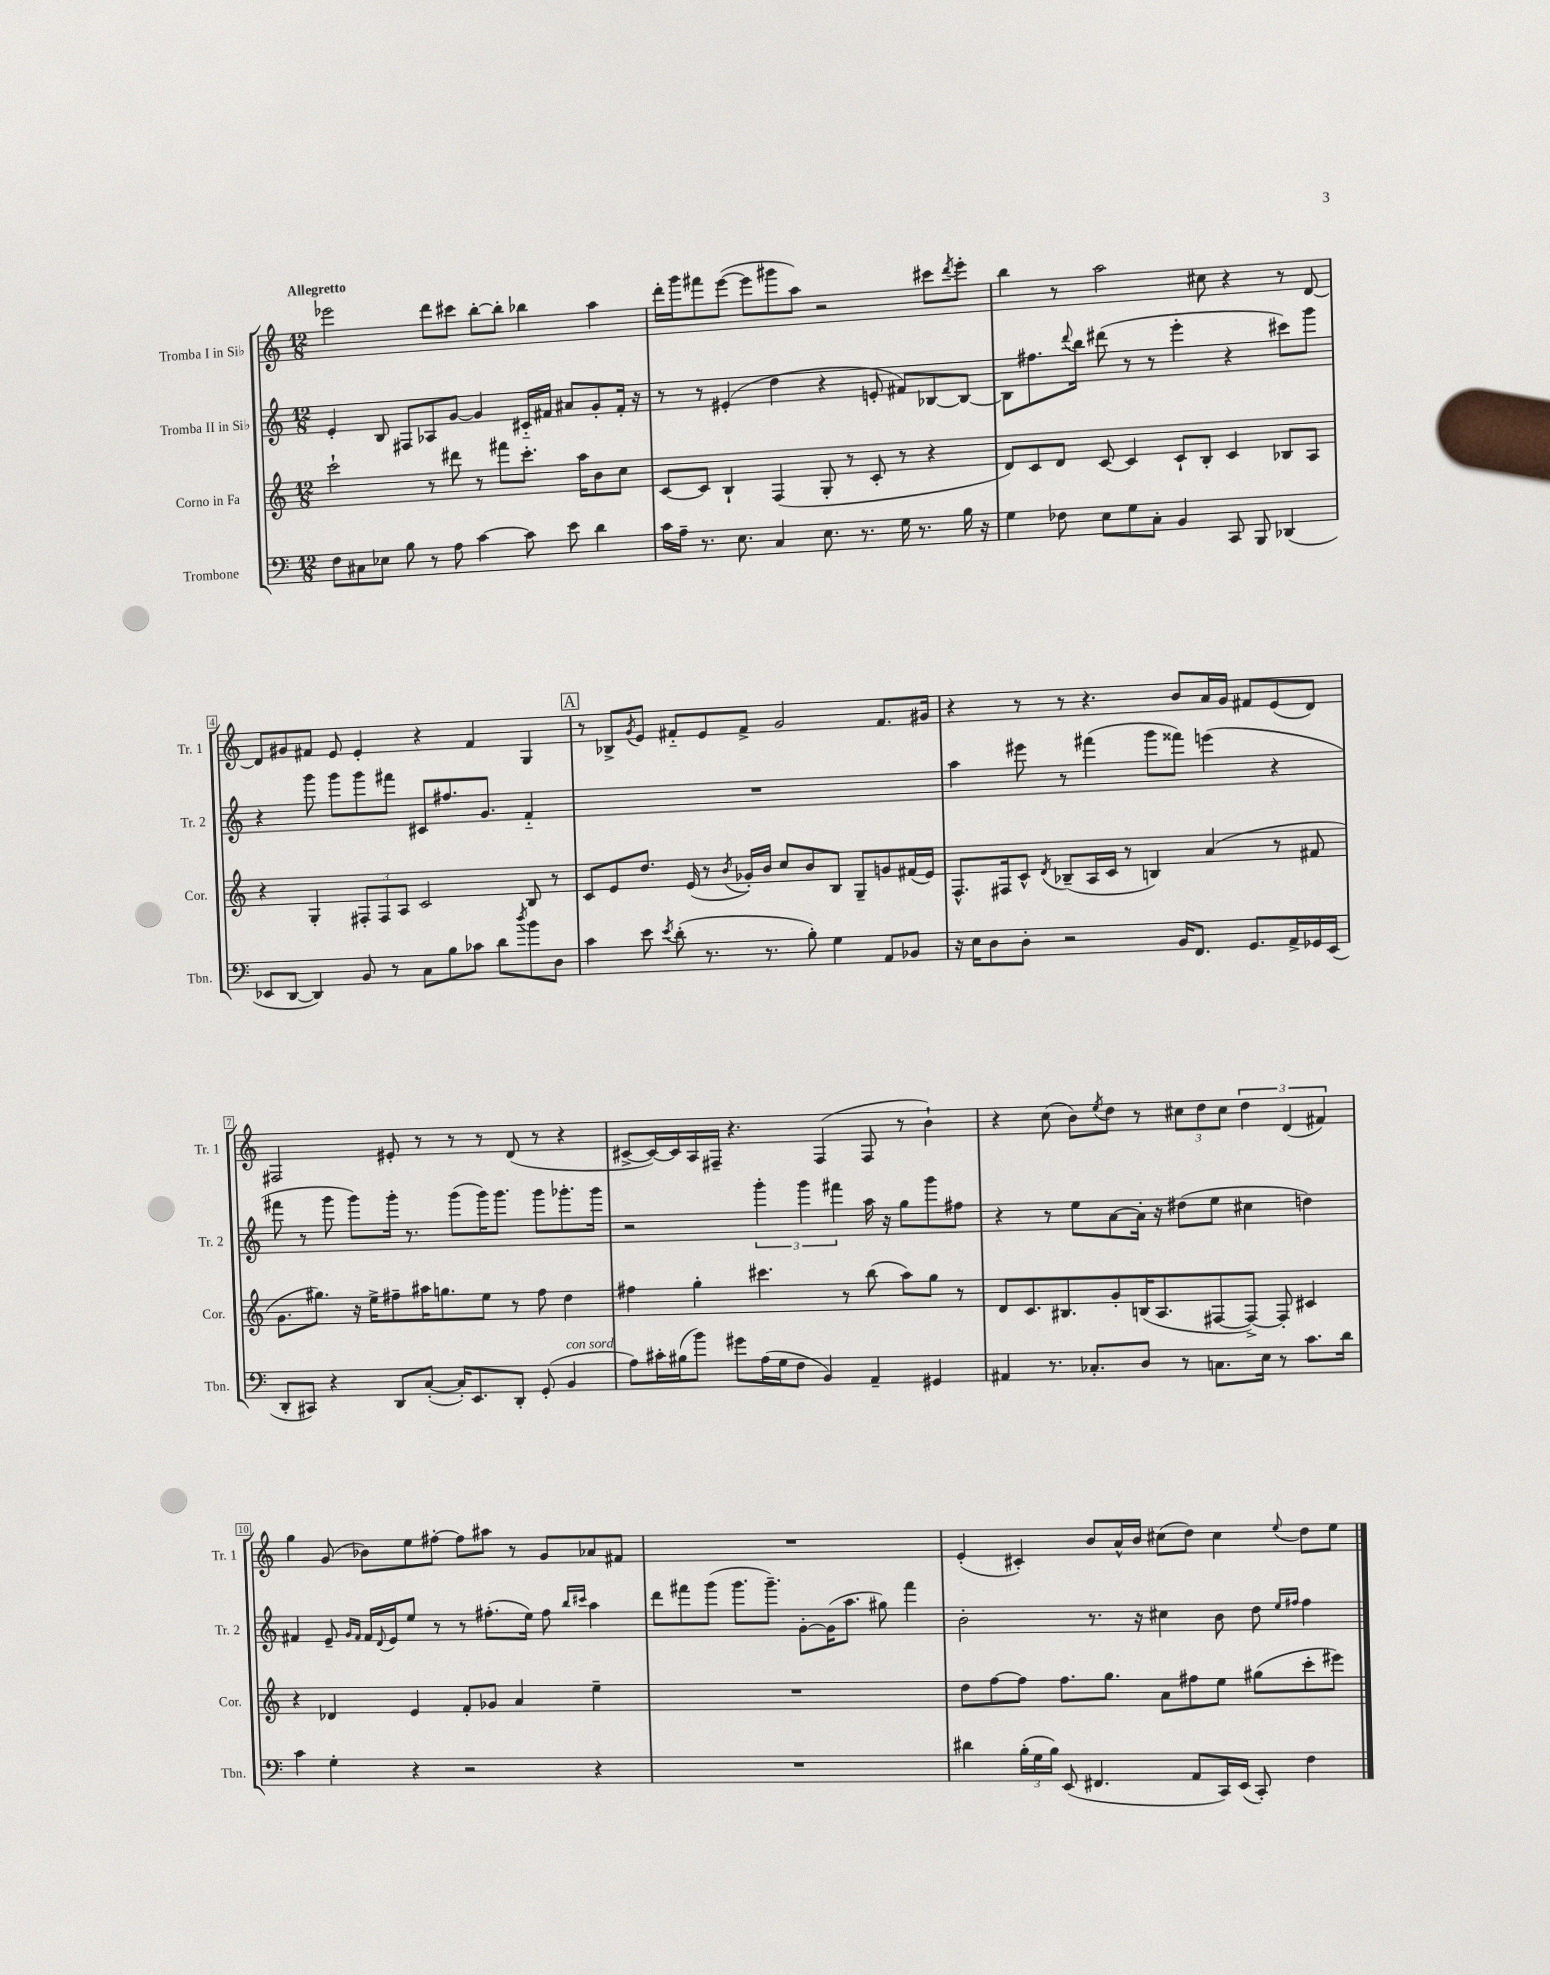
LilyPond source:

<<
\new StaffGroup <<
\new Staff = "s0" \with { instrumentName = "Tromba I in Sib" shortInstrumentName = "Tr. 1" } {
    \clef treble \key c \major \numericTimeSignature \time 12/8 \tempo "Allegretto"
    ees'''2 d'''8 cis'''8 b''8~-. b''8-. bes''4 a''4 |
    d'''16-. g'''16 fis'''8 e'''8~( e'''8 gis'''8 a''8) r2 cis'''8 \acciaccatura { d'''8 } e'''8-. |
    b''4 r8 a''2 cis''8 r4 r8 d'8~ |
    d'8 gis'8 fis'8 e'8 e'4-. r4 fis'4 g4 |
    \mark \markup { \box "A" } r8 bes8-> \acciaccatura { g'8 } e'8 fis'8-_ e'8 fis'8-> g'2 fis'8. gis'16 |
    r4 r8 r8 r4. b'8 a'16 g'16 fis'8 e'8( d'8) |
    fis2 eis'8-. r8 r8 r8 d'8( r8 r4 |
    cis'8~-> cis'16~) cis'16 a16 fis16-- r4. fis4( fis8 r8 b'4-!) |
    r4 c''8( b'8) \acciaccatura { e''8 } d''8 r8 \tuplet 3/2 { cis''8 d''8 cis''8 } \tuplet 3/2 { d''4 d'4( fis'4) } |
    g''4 g'8( bes'8) e''8 fis''8~-. fis''8 ais''8 r8 g'8 aes'8 fis'8 |
    R1. |
    e'4-.( cis'4-.) b'8 a'16-^ b'16 cis''8( d''8) cis''4 \appoggiatura { e''8 } d''8 e''8 \bar "|." |
}
\new Staff = "s1" \with { instrumentName = "Tromba II in Sib" shortInstrumentName = "Tr. 2" } {
    \clef treble \key c \major \numericTimeSignature \time 12/8
    e'4-. b8 fis8 aes8 g'8~ g'4 cis'16-_ fis'16 ais'8 g'8-. fis'16-. r16 |
    r8 r8 eis'4-.( d''4 r4 e'8-. fis'8) bes8~ bes8~ |
    bes8 fis''8. \appoggiatura { d'''8 } b''16 dis'''8( r8 r8 e'''4-. r4 cis'''8) g'''8 |
    r4 g'''8 g'''8 g'''8 fis'''8 cis'8 fis''8. g'8. f'4-_ |
    \mark \markup { \box "A" } R1. |
    a''4 eis'''8 r8 fis'''4( g'''8 fisis'''8) e'''4( r4 |
    fis'''8 r8 g'''8 g'''8) g'''16-. r8. g'''8( g'''16) g'''8. g'''8 ges'''8.-. ges'''16 |
    r2 \tuplet 3/2 { g'''4-. g'''4 fis'''4 } a''16 r16 g''8 g'''8 fis''8 |
    r4 r8 e''8 a'8~ a'16-. r16 dis''8( e''8 cis''4 d''4) |
    fis'4 e'8-- \grace { g'16 fis'16 } fis'16 \appoggiatura { d'8 } e'16 e''8 r8 r8 fis''8.-.( e''16) fis''8 \grace { b''16 cis'''16 } a''4 |
    d'''8 fis'''8 g'''8( g'''8. g'''8.--) g'8~-. g'16( a''8. gis''8) fis'''4 |
    b'2-. r8. r16 cis''4 b'8 d''8 \grace { e''16 fis''16 } fis''4 \bar "|." |
}
\new Staff = "s2" \with { instrumentName = "Corno in Fa" shortInstrumentName = "Cor." } {
    \clef treble \key c \major \numericTimeSignature \time 12/8
    c'''2-! r8 dis'''8 r8 fis'''8 c'''8.-. a''16 b'8 c''8 |
    c'8~ c'8 b4-! f4( g8-. r8 c'8-. r8 r4 |
    d'8) c'8 d'8 c'8~ c'4 c'8-! b8-. c'4 bes8 a8 |
    r4 g4-. \tuplet 3/2 { fis8-. fis8 a8 } c'2 b8 r8 |
    \mark \markup { \box "A" } c'8 e'8 d''8. e'16( r8 \acciaccatura { b'8 } ges'16-.) b'16 c''8 b'8 b8 g8-- g'8 fis'16( e'16) |
    f8.-^ fis16 c'8-^ \acciaccatura { d'8 } bes8--( a16 c'16 r8 b4) a'4( r8 fis'8 |
    g'8. gis''8.) r16 e''16-> fis''8-- ais''16 g''8. e''8 r8 fis''8 d''4 |
    fis''4 g''4-. cis'''4. r8 b''8( a''8) g''8 r8 |
    d'8 c'8. bis8. g'8-. b16( a8. fis8~ fis8~->) fis8-. cis'4 |
    r4 des'4 e'4 f'8-. ges'8 a'4 e''4-- |
    R1. |
    d''8 f''8~ f''8 f''8. g''8. a'8 fis''8 e''8 gis''8( c'''8-. eis'''8) \bar "|." |
}
\new Staff = "s3" \with { instrumentName = "Trombone" shortInstrumentName = "Tbn." } {
    \clef bass \key c \major \numericTimeSignature \time 12/8
    f8 cis8 ees8 b8 r8 a8 c'4~ c'8 e'8 d'4 |
    c'16 a16-- r8. e8. c4 e8. r8. g16 r8. b16 r16 |
    g4 fes8 e8 g8 c8-. b,4 c,8 b,,8 des,4( |
    ees,8 d,8~ d,4) b,8 r8 c8 b8 ces'8 d'8 \acciaccatura { d''8 } b'8 d8 |
    \mark \markup { \box "A" } c'4 e'8 \acciaccatura { e'8 } d'8-.( r8. r8. b8-.) g4 a,8 bes,8 |
    r16 e16 d8 d8-. r2 b,16 f,8. g,8. a,16-> ges,16 e,16( |
    d,8-. cis,8) r4 d,8 c8~-.( c16-.) e,8. d,8-. g,8-.( b,4^\markup { \italic "con sord." } |
    a8) cis'16-. bis16( b'8) gis'8 a16( g16 f8 b,4) a,4-- gis,4 |
    ais,4 r8. ces8.-. d8 r8 c8. e16 r8 c'8. d'16 |
    c'4 g4-. r4 r2 r4 |
    R1. |
    dis'4 \tuplet 3/2 { b16-.( g16 b16) } e,8( fis,4. a,8 c,16) e,16( c,8-.) f4 \bar "|." |
}
>>
>>
\layout { \context { \Score \override BarNumber.stencil = #(make-stencil-boxer 0.1 0.3 ly:text-interface::print) } }
